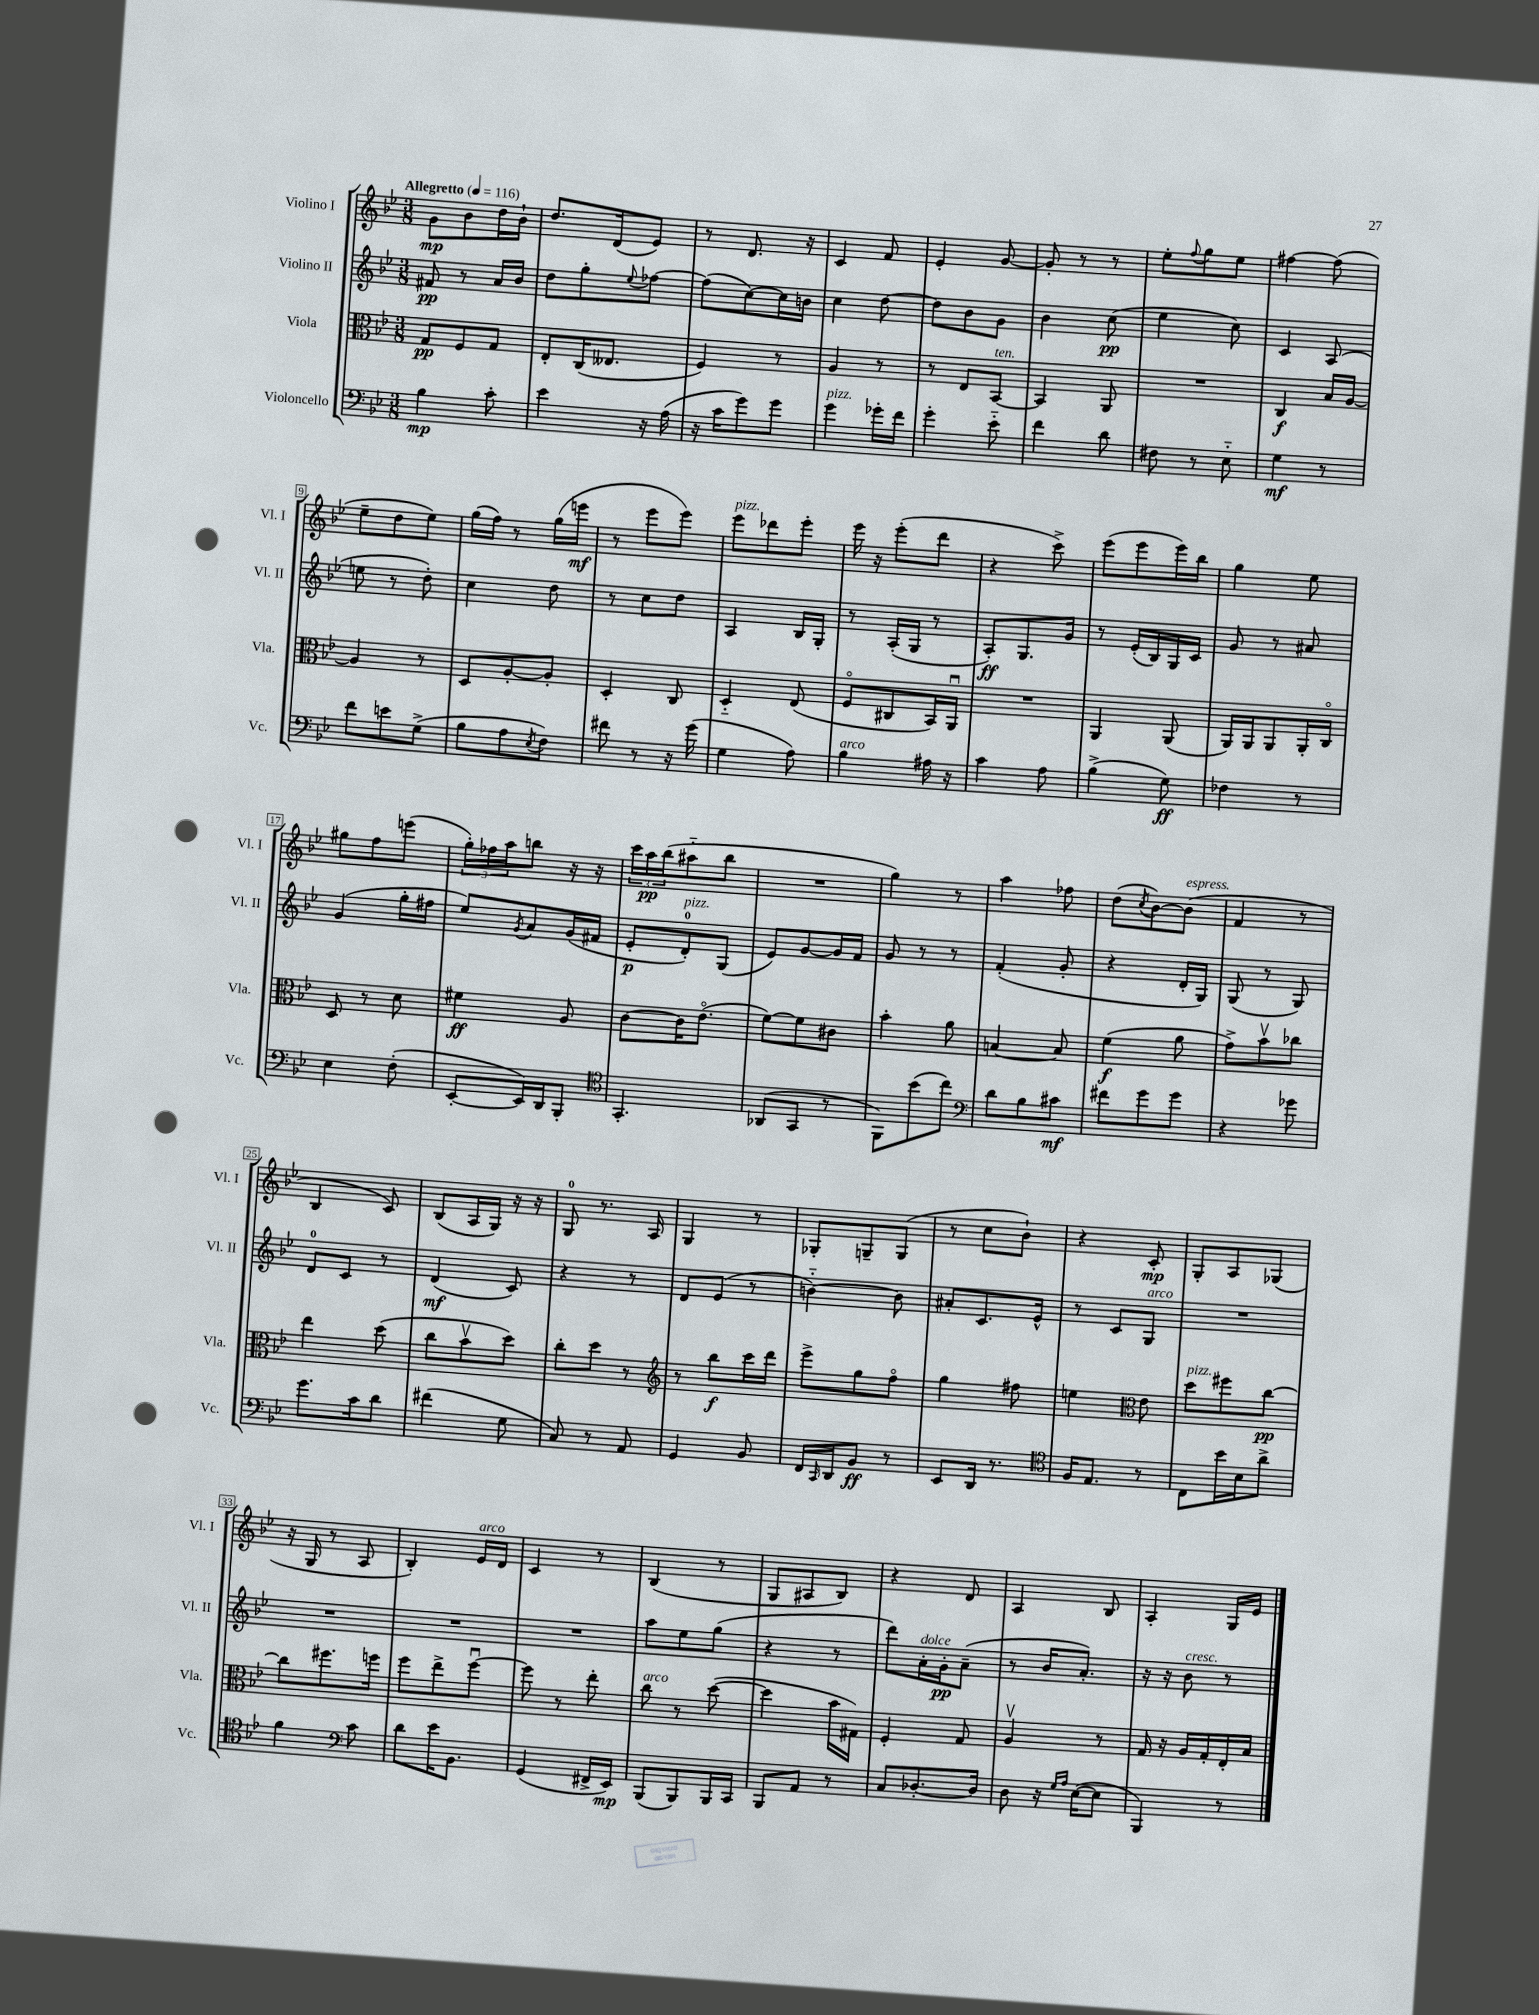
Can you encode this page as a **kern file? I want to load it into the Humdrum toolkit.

**kern	**dynam	**kern	**dynam	**kern	**dynam	**kern	**dynam
*part4	*part4	*part3	*part3	*part2	*part2	*part1	*part1
*staff4	*staff4	*staff3	*staff3	*staff2	*staff2	*staff1	*staff1
*I"Violoncello	*	*I"Viola	*	*I"Violino II	*	*I"Violino I	*
*I'Vc.	*	*I'Vla.	*	*I'Vl. II	*	*I'Vl. I	*
*clefF4	*	*clefC3	*	*clefG2	*	*clefG2	*
*k[b-e-]	*	*k[b-e-]	*	*k[b-e-]	*	*k[b-e-]	*
*M3/8	*	*M3/8	*	*M3/8	*	*M3/8	*
*MM116	*	*MM116	*	*MM116	*	*MM116	*
=1	=1	=1	=1	=1	=1	=1	=1
!	!	!	!	!	!	!LO:TX:a:B:t=Allegretto	!
4B-\	mp	8G/L	pp	8f#X/	pp	8g\L	mp
.	.	8F/	.	8r	.	8b-\	.
8c'\	.	8G/J	.	16a/LL	.	16dd\L	.
.	.	.	.	16b-/JJ	.	16b-`\JJ	.
=2	=2	=2	=2	=2	=2	=2	=2
4e-\	.	8E-'/L	.	8dd\L	.	8.dd/L	.
.	.	(16C/K	.	8gg'\	.	.	.
.	.	8.E--X/J	.	.	.	(16d/k	.
.	.	.	.	8qqee-/	.	.	.
16r	.	.	.	[8ff-X\J	.	8e-/J)	.
(16A\	.	.	.	.	.	.	.
=3	=3	=3	=3	=3	=3	=3	=3
16r	.	4F/)	.	(8ff-\L]	.	8r	.
16c\KL	.	.	.	.	.	.	.
8g\)	.	.	.	[8cc\)	.	8.d/	.
8g\J	.	8r	.	16cc\L]	.	.	.
.	.	.	.	16bn\JJ	.	16r	.
=4	=4	=4	=4	=4	=4	=4	=4
!LO:TX:a:i:t=pizz.	!	!	!	!	!	!	!
4g\	.	4A/	.	4cc\	.	4c/	.
16g-X'\LL	.	8r	.	[8dd\	.	8f/	.
16f\JJ	.	.	.	.	.	.	.
=5	=5	=5	=5	=5	=5	=5	=5
4g'\	.	8r	.	8dd\L]	.	4e-'/	.
.	.	8E-/L	.	8b-\	.	.	.
!	!	!LO:TX:a:i:t=ten.	!	!	!	!	!
8e-\	.	[8BB-/J	.	8g\J	.	[8g/	.
=6	=6	=6	=6	=6	=6	=6	=6
4f\	.	4BB-/]	.	4b-\	.	8g'/]	.
.	.	.	.	.	.	8r	.
8d\	.	8AA/	.	(8cc\	pp	8r	.
=7	=7	=7	=7	=7	=7	=7	=7
8F#X\	.	4.r	.	4ee-\	.	8ee-'\L	.
.	.	.	.	.	.	8qqff/	.
8r	.	.	.	.	.	8gg\	.
8E-\	.	.	.	8cc\)	.	8ee-\J	.
=8	=8	=8	=8	=8	=8	=8	=8
4G\	mf	4C/	f	4c/	.	[4ff#X\	.
8r	.	16B-/LL	.	(8A/	.	(8ff#\]	.
.	.	[16A/JJ	.	.	.	.	.
!!LO:LB:g=z
=9	=9	=9	=9	=9	=9	=9	=9
8f\L	.	4A/]	.	8een\	.	8ee-~\L	.
8en\	.	.	.	8r	.	8dd\	.
(8G^\J	.	8r	.	8dd'\)	.	8ee-\J)	.
=10	=10	=10	=10	=10	=10	=10	=10
8B-\L	.	8D/L	.	4cc\	.	(16gg\LL	.
.	.	.	.	.	.	16ff\JJ)	.
8A\	.	[8A'/	.	.	.	8r	.
8qE-/	.	.	.	.	.	.	.
8F\J)	.	8A'/J]	.	8dd\	.	(16gg\LL	.
.	.	.	.	.	.	16eeen\JJ	mf
=11	=11	=11	=11	=11	=11	=11	=11
8f#X\	.	4D'/	.	8r	.	8r	.
8r	.	.	.	8cc\L	.	8eee-\L	.
16r	.	8C/	.	8dd\J	.	8eee-\J)	.
(16g\	.	.	.	.	.	.	.
=12	=12	=12	=12	=12	=12	=12	=12
!	!	!	!	!	!	!LO:TX:a:i:t=pizz.	!
4G\	.	4D/	.	4A/	.	8eee-\L	.
.	.	.	.	.	.	8ddd-X\	.
8A\)	.	(8E-/	.	16B-/LL	.	8eee-'\J	.
.	.	.	.	16G'/JJ	.	.	.
=13	=13	=13	=13	=13	=13	=13	=13
!LO:TX:a:i:t=arco	!	!	!	!	!	!	!
4B-\	.	8F/L	.	8r	.	16eee-\	.
.	.	.	.	.	.	16r	.
.	.	8C#X/	.	(16A'/LL	.	(8eee-'\L	.
.	.	.	.	16G/JJ	.	.	.
16A#X\	.	16BB-/L)	.	8r	.	8ddd\J	.
16r	.	16AAu/JJ	.	.	.	.	.
=14	=14	=14	=14	=14	=14	=14	=14
4c\	.	4.r	.	8A'/L)	ff	4r	.
.	.	.	.	8.G/	.	.	.
8A\	.	.	.	.	.	8ccc^\)	.
.	.	.	.	16g/Jk	.	.	.
=15	=15	=15	=15	=15	=15	=15	=15
(4B-^\	.	4AA/	.	8r	.	(8eee-\L	.
.	.	.	.	(16e-'/LL	.	8eee-\	.
.	.	.	.	16B-/)	.	.	.
8G\)	ff	(8AA/	.	16G/	.	16eee-\L)	.
.	.	.	.	16c/JJ	.	16bb-\JJ	.
=16	=16	=16	=16	=16	=16	=16	=16
4F-X\	.	16AA/LL)	.	8g/	.	4gg\	.
.	.	16AA/J	.	.	.	.	.
.	.	8AA/	.	8r	.	.	.
8r	.	16AA'/L	.	8a#X/	.	8ee-\	.
.	.	16C/JJ	.	.	.	.	.
!!LO:LB:g=z
=17	=17	=17	=17	=17	=17	=17	=17
4E-\	.	8D/	.	(4g/	.	8gg#X\L	.
.	.	8r	.	.	.	8ff\	.
(8F'\	.	8d\	.	16gg'\LL	.	(8eeen\J	.
.	.	.	.	16ff#X\JJ	.	.	.
=18	=18	=18	=18	=18	=18	=18	=18
[8EE-'/L	.	4f#X\	ff	8ee-/L)	.	24gg'\LL)	.
.	.	.	.	.	.	24ff-X\	.
.	.	.	.	.	.	24aa\J	.
.	.	.	.	8qg/	.	.	.
16EE-/L])	.	.	.	8a/	.	8bbn\J	.
16DD/J	.	.	.	.	.	.	.
8BBB-'/J	.	8A/	.	(16g/L	.	16r	.
.	.	.	.	16f#X/JJ	.	16r	.
=19	=19	=19	=19	=19	=19	=19	=19
*clefC4	*	*	*	*	*	*	*
4.GG'/	.	[8c\L	.	8e-'/L	p	24ccc\LL	.
.	.	.	.	.	.	24aa\	pp
.	.	.	.	.	.	(24bb-\J	.
!	!	!	!	!LO:TX:a:i:t=pizz.	!	!	!
.	.	16c\K]	.	8d'/)	.	8aa#X\	.
.	.	(8.e-\J	.	.	.	.	.
.	.	.	.	(8G/J	.	8bb-\J	.
=20	=20	=20	=20	=20	=20	=20	=20
(8AA-X/L	.	[8f\L)	.	8e-/L)	.	4.r	.
8GG/J	.	8f\]	.	[8g/	.	.	.
8r	.	8c#X\J	.	16g/L]	.	.	.
.	.	.	.	16f/JJ	.	.	.
=21	=21	=21	=21	=21	=21	=21	=21
8FF\L)	.	4b-'\	.	8g/	.	4gg\)	.
(8b-\	.	.	.	8r	.	.	.
8cc\J)	.	8a\	.	8r	.	8r	.
=22	=22	=22	=22	=22	=22	=22	=22
*clefF4	*	*	*	*	*	*	*
8d\L	.	[4Bn/	.	(4f'/	.	4aa\	.
8B-\	.	.	.	.	.	.	.
8c#X\J	mf	8B/]	.	8g'/	.	8ff-X\	.
=23	=23	=23	=23	=23	=23	=23	=23
8f#X\L	.	(4f\	f	4r	.	(8dd\L	.
.	.	.	.	.	.	8qcc/	.
8g\	.	.	.	.	.	[8b-\)	.
!	!	!	!	!	!	!LO:TX:a:i:t=espress.	!
8g\J	.	8a\	.	16d'/LL	.	(8b-\J]	.
.	.	.	.	16G/JJ)	.	.	.
=24	=24	=24	=24	=24	=24	=24	=24
4r	.	8g^\L)	.	(8G/	.	4f/	.
.	.	8b-v\	.	8r	.	.	.
8g-X\	.	8cc-X\J	.	8G/)	.	8r	.
!!LO:LB:g=z
=25	=25	=25	=25	=25	=25	=25	=25
8.g\L	.	4ee-\	.	8d/L	.	4B-/	.
.	.	.	.	8c/J	.	.	.
16c\k	.	.	.	.	.	.	.
8d\J	.	(8dd\	.	8r	.	8c/)	.
=26	=26	=26	=26	=26	=26	=26	=26
(4f#X\	.	8cc\L	.	(4d/	mf	(8B-/L	.
.	.	8b-v\	.	.	.	16A/L	.
.	.	.	.	.	.	16G/JJ)	.
8G\	.	8dd\J)	.	8c/)	.	16r	.
.	.	.	.	.	.	16r	.
=27	=27	=27	=27	=27	=27	=27	=27
8C/)	.	8cc'\L	.	4r	.	8G/	.
8r	.	8dd\J	.	.	.	8.r	.
8AA/	.	8r	.	8r	.	.	.
.	.	.	.	.	.	16A/	.
=28	=28	=28	=28	=28	=28	=28	=28
*	*	*clefG2	*	*	*	*	*
4GG/	.	8r	.	8d/L	.	4G/	.
.	.	8bb-\L	f	(8e-/J	.	.	.
8BB-/	.	16ccc\L	.	8r	.	8r	.
.	.	16ddd\JJ	.	.	.	.	.
=29	=29	=29	=29	=29	=29	=29	=29
16FF/LL	.	8eee-^\L	.	[4bn\)	.	8G-X'/L	.
16qqCC/	.	.	.	.	.	.	.
16DD/J	.	.	.	.	.	.	.
8BB-/J	ff	8gg\	.	.	.	8Gn~/	.
8r	.	8ff\J	.	8b\]	.	(8G/J	.
=30	=30	=30	=30	=30	=30	=30	=30
8EE-/L	.	4gg\	.	8a#X'/L	.	8r	.
16DD/Jk	.	.	.	8.c/	.	8cc\L	.
8.r	.	.	.	.	.	.	.
.	.	8ff#X\	.	.	.	8b-`\J)	.
.	.	.	.	16e-^^/Jk	.	.	.
=31	=31	=31	=31	=31	=31	=31	=31
*clefC4	*	*	*	*	*	*	*
16F/KL	.	4een\	.	8r	.	4r	.
8.E-/J	.	.	.	.	.	.	.
.	.	.	.	8c/L	.	.	.
*	*	*clefC3	*	*	*	*	*
!	!	!	!	!LO:TX:a:i:t=arco	!	!	!
8r	.	8e-\	.	8G/J	.	8c'/	mp
=32	=32	=32	=32	=32	=32	=32	=32
!	!	!LO:TX:a:i:t=pizz.	!	!	!	!	!
8C\L	.	8dd\L	.	4.r	.	8G'/L	.
16b-\L	.	8ff#X\	.	.	.	8A/	.
16B-\J	.	.	.	.	.	.	.
8a^\J	.	[8cc\J	pp	.	.	(8G-X/J	.
!!LO:LB:g=z
=33	=33	=33	=33	=33	=33	=33	=33
4f\	.	8cc\L]	.	4.r	.	16r	.
.	.	.	.	.	.	16G/	.
.	.	8.ff#X\	.	.	.	8r	.
*clefF4	*	*	*	*	*	*	*
8c\	.	.	.	.	.	8A/	.
.	.	16ffn\Jk	.	.	.	.	.
=34	=34	=34	=34	=34	=34	=34	=34
8d\L	.	8ff\L	.	4.r	.	4B-'/)	.
16e-\K	.	8ee-^\	.	.	.	.	.
8.BB-\J	.	.	.	.	.	.	.
!	!	!	!	!	!	!LO:TX:a:i:t=arco	!
.	.	[8ffu\J	.	.	.	16e-/LL	.
.	.	.	.	.	.	16d/JJ	.
=35	=35	=35	=35	=35	=35	=35	=35
(4GG/	.	8ff\]	.	4.r	.	4c/	.
.	.	8r	.	.	.	.	.
16FF#X^/LL	.	8ee-'\	.	.	.	8r	.
16EE-/JJ)	mp	.	.	.	.	.	.
=36	=36	=36	=36	=36	=36	=36	=36
!	!	!LO:TX:a:i:t=arco	!	!	!	!	!
(8BBB-/L	.	8cc\	.	8aa\L	.	(4B-/	.
8BBB-/)	.	8r	.	8ee-\	.	.	.
16BBB-/L	.	([8dd\	.	(8gg\J	.	8r	.
16CC/JJ	.	.	.	.	.	.	.
=37	=37	=37	=37	=37	=37	=37	=37
8BBB-/L	.	4dd\]	.	4r	.	8G/L	.
8AA/J	.	.	.	.	.	8A#X/	.
8r	.	16b-\LL	.	8r	.	8B-/J)	.
.	.	16G#X\JJ)	.	.	.	.	.
=38	=38	=38	=38	=38	=38	=38	=38
8C/L	.	4F'/	.	8ddd\L)	.	4r	.
!	!	!	!	!LO:TX:a:i:t=dolce	!	!	!
[8.D-X'/	.	.	.	16a'\L	.	.	.
.	.	.	.	16g'\J	pp	.	.
.	.	8G/	.	(8a~\J	.	8d/	.
16D-/Jk]	.	.	.	.	.	.	.
=39	=39	=39	=39	=39	=39	=39	=39
8D\	.	4Av/	.	8r	.	4A/	.
16r	.	.	.	16b-/KL	.	.	.
16qqG/LL	.	.	.	.	.	.	.
16qqA/JJ	.	.	.	.	.	.	.
([16E-\KL	.	.	.	8.a'/J)	.	.	.
8E-\J]	.	8r	.	.	.	8B-/	.
=40	=40	=40	=40	=40	=40	=40	=40
4BBB-/)	.	16G/	.	16r	.	4A'/	.
.	.	16r	.	16r	.	.	.
!	!	!	!	!LO:TX:a:i:t=cresc.	!	!	!
.	.	16A/LL	.	8b-\	.	.	.
.	.	16G'/	.	.	.	.	.
8r	.	16E-'/	.	8r	.	16G/LL	.
.	.	16B-/JJ	.	.	.	16e-/JJ	.
==	==	==	==	==	==	==	==
*-	*-	*-	*-	*-	*-	*-	*-
